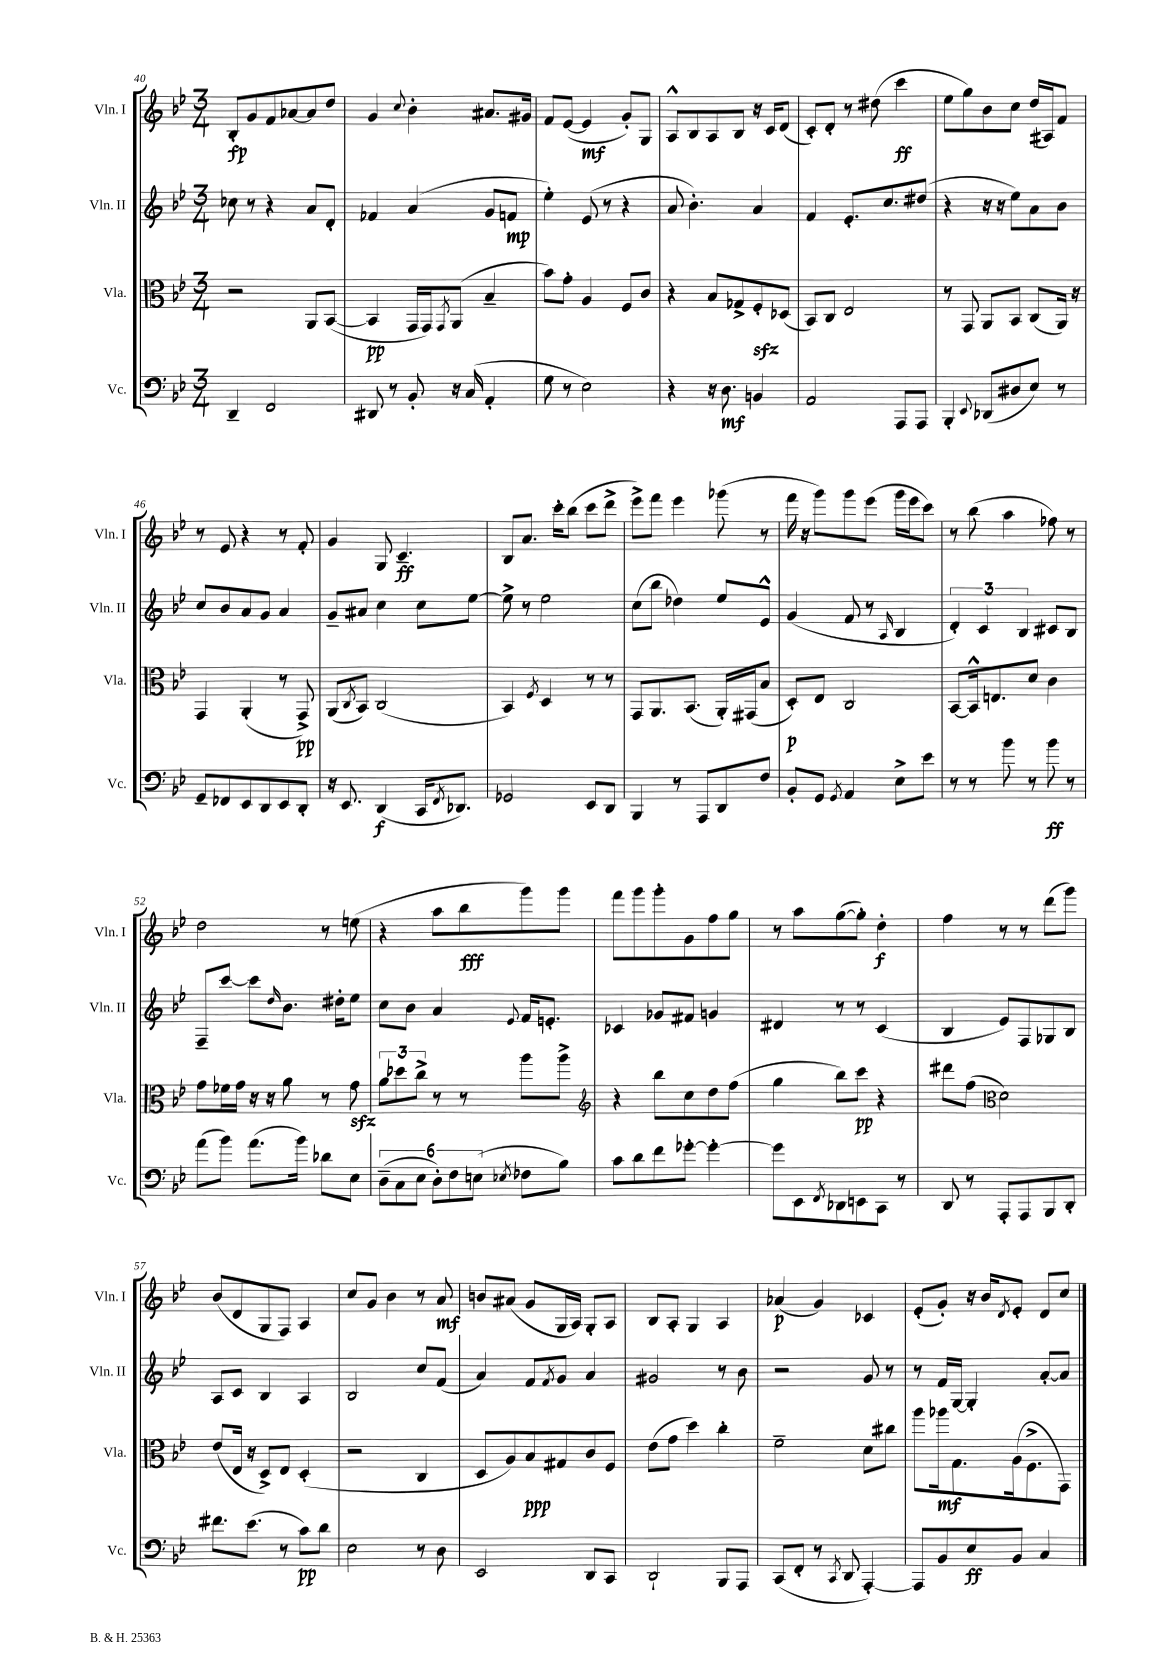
<<
\new StaffGroup <<
\new Staff = "s0" \with { instrumentName = "Vln. I" shortInstrumentName = "Vln. I" } {
    \clef treble \key bes \major \numericTimeSignature \time 3/4
    bes8-.\fp g'8 f'8 aes'8~ aes'8 d''8 |
    g'4 \appoggiatura { c''8 } bes'4-. ais'8. gis'16 |
    f'8 ees'8~( ees'4\mf g'8-.) g8 |
    a8-^ bes8 a8 bes8 r16 c'16 d'8( |
    c'8-.) d'8-. r8 dis''8( c'''4\ff |
    ees''8 g''8) bes'8 c''8 d''16( ais16) f'8 |
    r8 ees'8 r4 r8 f'8-. |
    g'4 g8 c'4.--\ff |
    bes8 a'8. c'''16-. bes''8( c'''8 d'''8-> |
    ees'''8->) f'''8 ees'''4 ges'''8( r8 |
    f'''16 r16 g'''8) g'''8 ees'''8( g'''16 ees'''16 c'''8) |
    r8 bes''8( a''4 fes''8) r8 |
    d''2 r8 e''8( |
    r4 a''8 bes''8\fff g'''8) g'''8 |
    f'''8 g'''8 g'''8-. g'8 f''8 g''8 |
    r8 a''8 g''8~( g''8-.) d''4-.\f |
    f''4 r8 r8 d'''8( g'''8) |
    bes'8( d'8 g8 f8) a4 |
    c''8 g'8 bes'4 r8 a'8\mf |
    b'8 ais'8( g'8 g16 a16) g8-. a8 |
    bes8 a8-. g4 a4 |
    aes'4\p( g'4) ces'4 |
    ees'8-.( g'8-.) r16 bes'16 \acciaccatura { d'8 } ees'8-. d'8 c''8 \bar "|." |
}
\new Staff = "s1" \with { instrumentName = "Vln. II" shortInstrumentName = "Vln. II" } {
    \clef treble \key bes \major \numericTimeSignature \time 3/4
    ces''8 r8 r4 a'8 d'8-. |
    fes'4 a'4( g'8 f'8\mp |
    ees''4-.) ees'8( r8 r4 |
    a'8 bes'4.-.) a'4 |
    f'4 ees'8.-. c''8. dis''8( |
    r4 r16 r16 ees''8) a'8 bes'8 |
    c''8 bes'8 a'8 g'8 a'4 |
    g'8-- ais'8 c''4 c''8 ees''8~ |
    ees''8-> r8 ees''2 |
    c''8( bes''8 des''4) ees''8 ees'8-^ |
    g'4( f'8 r8 \grace { a16 } bes4 |
    \tuplet 3/2 { d'4-.) c'4 bes4 } cis'8 bes8 |
    f8-- c'''8~ c'''8 \grace { d''16 } bes'8. dis''16-. ees''8 |
    c''8 bes'8 a'4 \appoggiatura { ees'8 } f'16 e'8.-. |
    ces'4 ges'8 fis'8 g'4 |
    dis'4 r8 r8 c'4( |
    bes4 ees'8) f8 ges8 bes8 |
    a8 c'8 bes4 a4 |
    bes2 c''8 f'8( |
    a'4) f'8 \acciaccatura { f'8 } g'8 a'4 |
    gis'2 r8 bes'8 |
    r2 g'8 r8 |
    r8 f'16 g16~ g4-. a'8~-. a'8 \bar "|." |
}
\new Staff = "s2" \with { instrumentName = "Vla." shortInstrumentName = "Vla." } {
    \clef alto \key bes \major \numericTimeSignature \time 3/4
    r2 a,8 bes,8~( |
    bes,4\pp g,16 g,16) \acciaccatura { g,8 } a,8( bes4-- |
    bes'8) g'8-. a4 f8 c'8 |
    r4 bes8 ges8-> f8-.\sfz des8( |
    bes,8) c8 ees2 |
    r8 g,8 a,8 bes,8 c8( a,16) r16 |
    g,4 a,4-.( r8 g,8->\pp) |
    a,8( \acciaccatura { c8 } bes,8) c2( |
    bes,4) \acciaccatura { f8 } d4 r8 r8 |
    g,8 a,8. bes,8.( a,16-.) gis,16( bes8 |
    d8-.\p) ees8 c2 |
    bes,8~ bes,16-^ e8. d'8 c'4 |
    g'8 fes'16 g'16 r16 r16 a'8 r8 g'8\sfz |
    \tuplet 3/2 { a'8 des''8 c''8-> } r8 r8 a''8 a''8-> |
    \clef treble r4 bes''8 c''8 d''8 f''8( |
    g''4 bes''8) c'''8\pp r4 |
    dis'''8 f''8( \clef alto d'2) |
    ees'8( ees16 r16 d8->) ees8 d4-.( |
    r2 c4 |
    d8 a8) bes8\ppp gis8 c'8 f8 |
    ees'8( g'8 d''4) c''4-. |
    f'2-- d'8 cis''8 |
    a''8 aes''16\mf g8. a16( f8.-> g,8) \bar "|." |
}
\new Staff = "s3" \with { instrumentName = "Vc." shortInstrumentName = "Vc." } {
    \clef bass \key bes \major \numericTimeSignature \time 3/4
    d,4-- f,2 |
    dis,8 r8 bes,8-. r16 c16( a,4-. |
    g8 r8 ees2) |
    r4 r16 d8.\mf b,4 |
    a,2 a,,8 a,,8 |
    bes,,4-. \appoggiatura { ees,8 } des,8( dis8 ees8) r8 |
    g,8-- fes,8 ees,8 d,8 ees,8 d,8-. |
    r16 ees,8. d,4\f( c,16 \acciaccatura { f,8 } des,8.) |
    ges,2 ees,8 d,8 |
    bes,,4 r8 a,,8 d,8 f8 |
    bes,8-. g,8 \acciaccatura { g,8 } a,4 ees8-> ees'8 |
    r8 r8 bes'8 r8 bes'8\ff r8 |
    a'8( bes'8) a'8.( bes'16) des'8 ees8 |
    \tuplet 6/4 { d8--( c8 ees8 d8-.) f8 e8( } \acciaccatura { ees8 } fes8 bes8) |
    c'8 d'8 f'8 ges'8~-. ges'4~-. |
    ges'8 ees,8 \acciaccatura { f,8 } des,8 e,8 c,8 r8 |
    d,8 r8 a,,8-. a,,8 bes,,8 d,8-. |
    fis'8. ees'8.( r8 c'8\pp) d'8 |
    ees2 r8 d8 |
    ees,2 d,8 c,8 |
    d,2-! bes,,8 a,,8 |
    c,8( f,8-. r8 \acciaccatura { c,8 } d,8 a,,4~-.) |
    a,,8 bes,8 ees8\ff bes,8 c4 \bar "|." |
}
>>
>>
\layout { \context { \Score currentBarNumber = #40 } }
